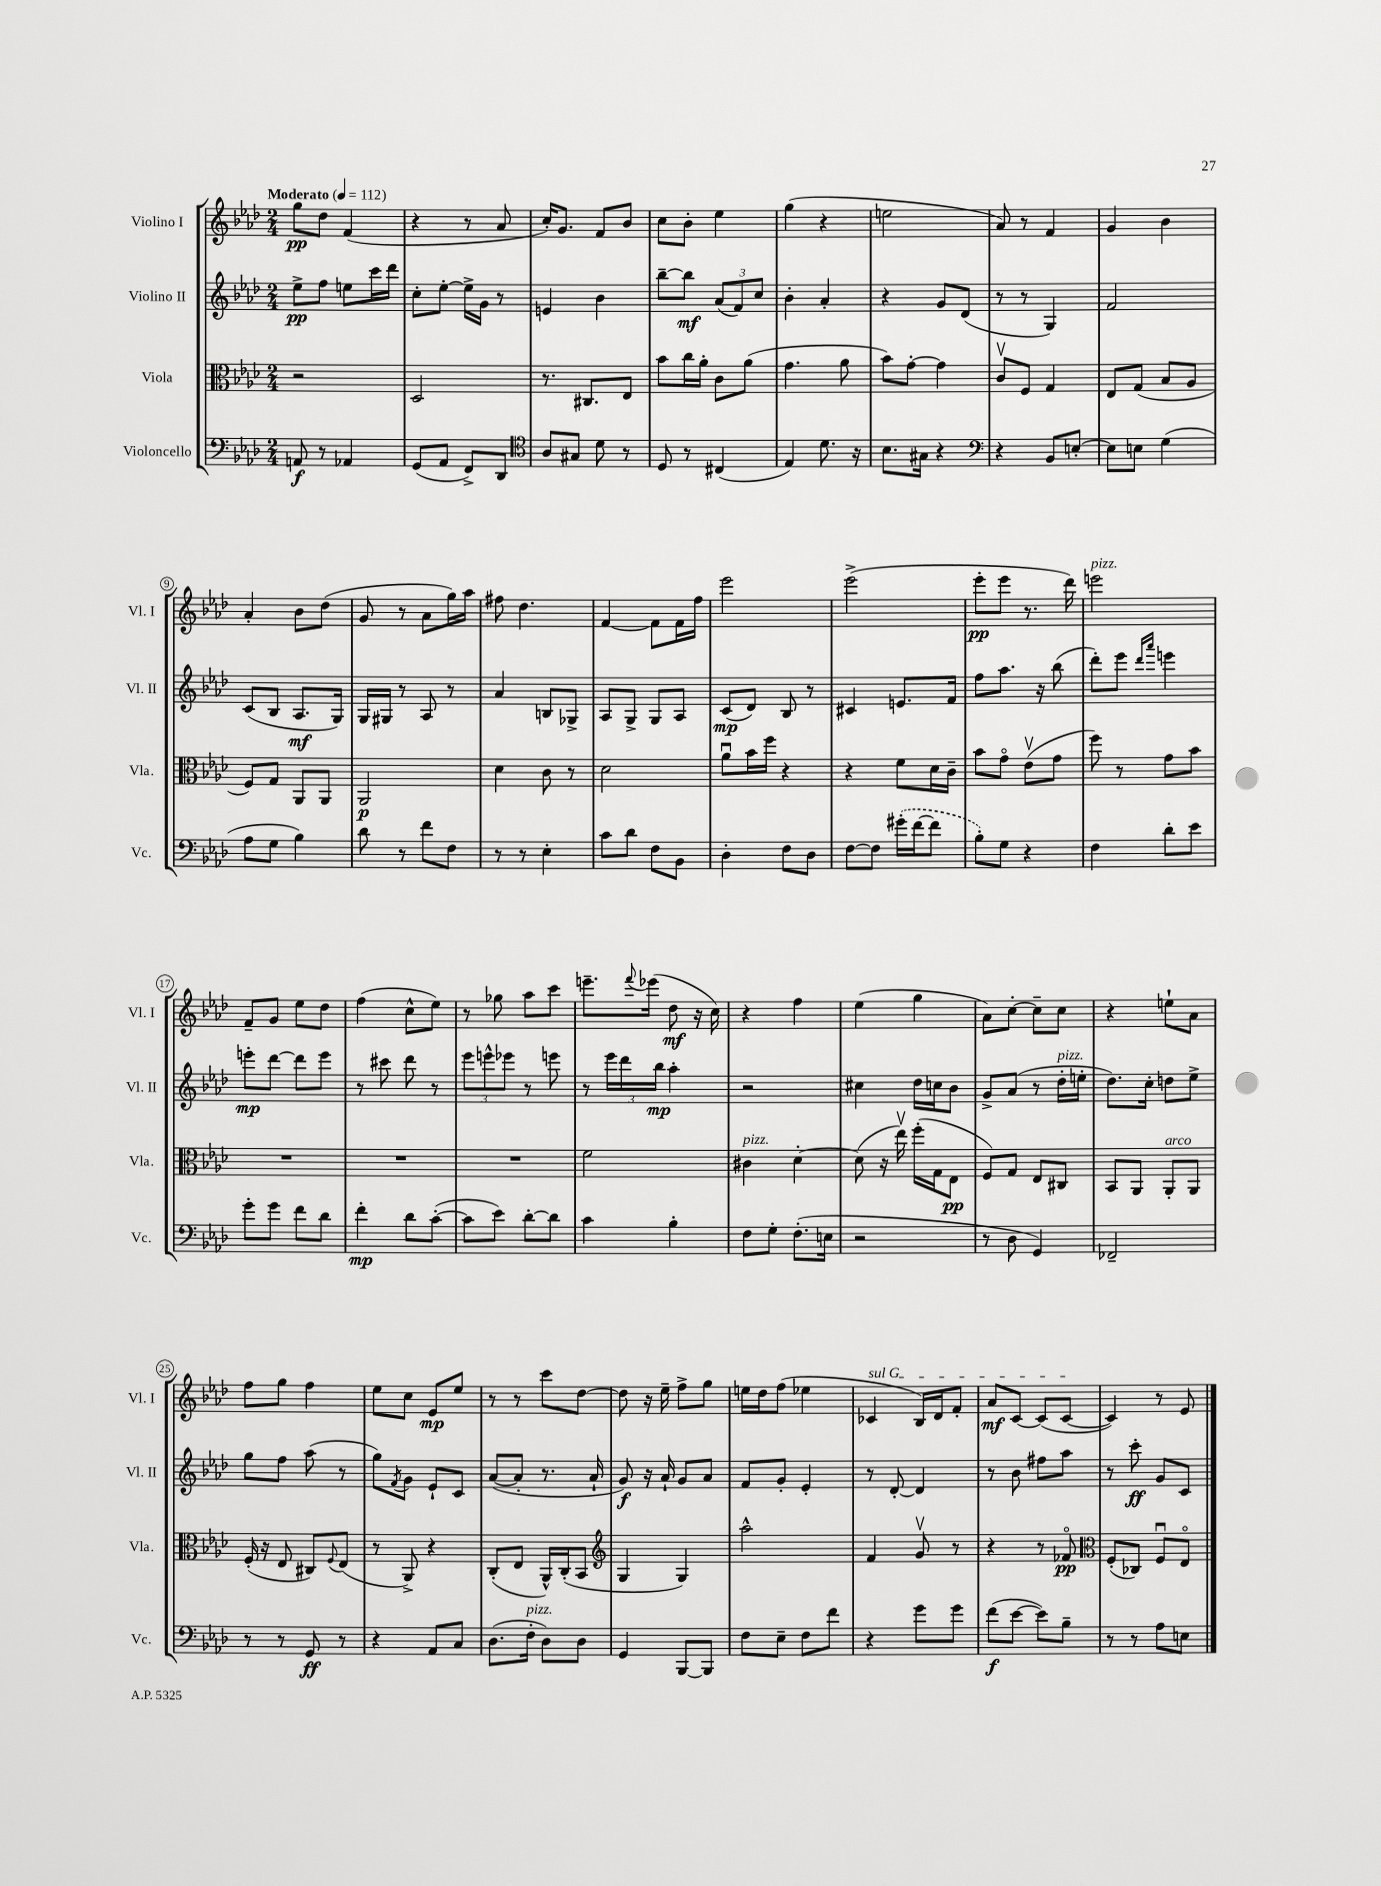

**kern	**kern	**kern	**kern
*staff4	*staff3	*staff2	*staff1
*clefF4	*clefC3	*clefG2	*clefG2
*k[b-e-a-d-]	*k[b-e-a-d-]	*k[b-e-a-d-]	*k[b-e-a-d-]
*M2/4	*M2/4	*M2/4	*M2/4
*MM112	*MM112	*MM112	*MM112
8AA	2r	8ee-^	8gg
8r	.	8ff	8dd-
4AA-	.	8ee	(4f
.	.	16ccc	.
.	.	16ddd-	.
=	=	=	=
(8GG	2D-	8cc'	4r
8AA-	.	[8ee-'	.
8FF^)	.	16ee-^]	8r
.	.	16g	.
8DD-	.	8r	8a-
=	=	=	=
*clefC4	*	*	*
8A-	8.r	4e	16cc')
.	.	.	8.g
8G#	.	.	.
.	8.C#	.	.
8d-	.	4b-	8f
8r	8E-	.	8b-
=	=	=	=
8D-	8b-	[8bb-~	8cc
8r	16cc	8bb-]	8b-'
.	16a-'	.	.
(4C#	8c	(12a-	4ee-
.	.	12f)	.
.	(8a-	.	.
.	.	12cc	.
=	=	=	=
4E-)	4.g	4b-'	(4gg
8.d-	.	4a-'	4r
.	8a-	.	.
16r	.	.	.
=	=	=	=
8.B-	8b-)	4r	2ee
.	[8g'	.	.
16G#	.	.	.
4r	4g]	8g	.
.	.	(8d-	.
=	=	=	=
*clefF4	*	*	*
4r	8cv	8r	8a-)
.	8F	8r	8r
8BB-	4G	4G)	4f
[8E'	.	.	.
=	=	=	=
8E]	8E-	2f	4g
8E	(8G	.	.
(4G	8B-	.	4b-
.	8A-	.	.
=	=	=	=
8A-	8F)	(8c	4a-'
8G	8G	8B-	.
4B-)	8AA-	8.A-	8b-
.	8AA-	.	(8dd-
.	.	16G)	.
=	=	=	=
8d-	2AA-	16G	8g
.	.	16G#	.
8r	.	8r	8r
8f	.	8A-	8a-
8F	.	8r	16gg)
.	.	.	16aa-
=	=	=	=
8r	4d-	4a-	8ff#
8r	.	.	4.dd-
4E-'	8c	8B	.
.	8r	8G-^	.
=	=	=	=
8c	2d-	8A-	[4f
8d-	.	8G^	.
8F	.	8G	8f]
8BB-	.	8A-	16f
.	.	.	16ff
=	=	=	=
4D-'	8a-u	(8c	2eee-
.	16b-	8d-)	.
.	16ff	.	.
8F	4r	8B-	.
8D-	.	8r	.
=	=	=	=
[8F	4r	4c#	(2eee-^
8F]	.	.	.
(16g#'	8f	8.e	.
[16f	.	.	.
8f]	16d-	.	.
.	16c~	16f	.
=	=	=	=
8B-')	8b-	8ff	8eee-'
8G	8go	8.aa-	8eee-
4r	(8e-v	.	8.r
.	.	16r	.
.	8g	(8bb-	.
.	.	.	16ddd-)
=	=	=	=
4F	8ff)	8ddd-')	2eee
.	8r	8eee-	.
.	.	16qqddd-	.
.	.	16qqaaa-	.
8d-'	8g	4eee	.
8e-	8b-	.	.
=	=	=	=
8g'	2r	8eee'	8f~
8g	.	[8ddd-	8g
8f	.	8ddd-]	8ee-
8d-	.	8eee	8dd-
=	=	=	=
4f'	2r	8r	(4ff
.	.	8ccc#	.
8d-	.	8ddd-	8cc^^
([8c'	.	8r	8ee-)
=	=	=	=
8c]	2r	12eee-	8r
.	.	12eee^^	.
8e-)	.	.	8gg-
.	.	12eee-	.
[8d-'	.	8r	8aa-
8d-]	.	8eee	8ccc
=	=	=	=
4c	2f	8r	8.eee~
.	.	24eee-	.
.	.	24ddd-	.
.	.	.	8qqfff
.	.	.	(16eee-
.	.	24bb-	.
4B-'	.	4aa-'	8dd-
.	.	.	16r
.	.	.	16cc)
=	=	=	=
8F	4c#	2r	4r
8G'	.	.	.
(8.F'	[4d-'	.	4ff
16E	.	.	.
=	=	=	=
2r	(8d-]	4cc#	(4ee-
.	16r	.	.
.	16ee-v)	.	.
.	(16ff'	16dd-	4gg
.	16G	16cc	.
.	8E-	8b-	.
=	=	=	=
8r	8F)	8g^	8a-)
8D-	8G	(8a-	[8cc'
4GG)	8E-	8r	8cc~]
.	8C#	16dd-'	8cc
.	.	16ee'	.
=	=	=	=
2FF-~	8BB-	8.dd-)	4r
.	8AA-	.	.
.	.	16cc'	.
.	8AA-'	8dd	8ee`
.	8AA-	8ee-^	8a-
=	=	=	=
8r	(16F'	8gg	8ff
.	16r	.	.
8r	8E-	8ff	8gg
8GG	8C#)	(8aa-	4ff
.	8qqF	.	.
8r	(8E-	8r	.
=	=	=	=
4r	8r	8gg)	8ee-
.	.	8qf	.
.	8AA-^)	8g	8cc
8AA-	4r	8e-`	8e-
8C	.	8c	8ee-
=	=	=	=
(8.D-	(8C'	([8a-	8r
.	8E-	8a-']	8r
16F'	.	.	.
8D-)	16AA-^^)	8.r	8ccc
.	(16C'	.	.
8D-	8BB-	.	[8dd-
.	.	16a-`	.
=	=	=	=
*	*clefG2	*	*
4GG	4G	8g)	8dd-]
.	.	16r	16r
.	.	16a-`	16ee-~
[8BBB-	4G)	8g	8ff^
8BBB-]	.	8a-	8gg
=	=	=	=
8F	2aa-^^	8f	16ee
.	.	.	16dd-
8E-~	.	8g'	(8ff
8F	.	4e-'	4ee-
8f	.	.	.
=	=	=	=
4r	4f	8r	4c-
.	.	[8d-'	.
8g	8gv	4d-]	16B-)
.	.	.	16d-
8g	8r	.	8f'
=	=	=	=
(8f	4r	8r	8a-
[8e-	.	8b-	[8c
8e-])	8r	8ff#	(8c]
8B-~	8f-o	8aa-	[8c
=	=	=	=
*	*clefC3	*	*
8r	(8F'	8r	4c])
8r	8C-)	8ccc'	.
8A-	8Fu	8g	8r
8E	8E-o	8c	8e-
==	==	==	==
*-	*-	*-	*-
